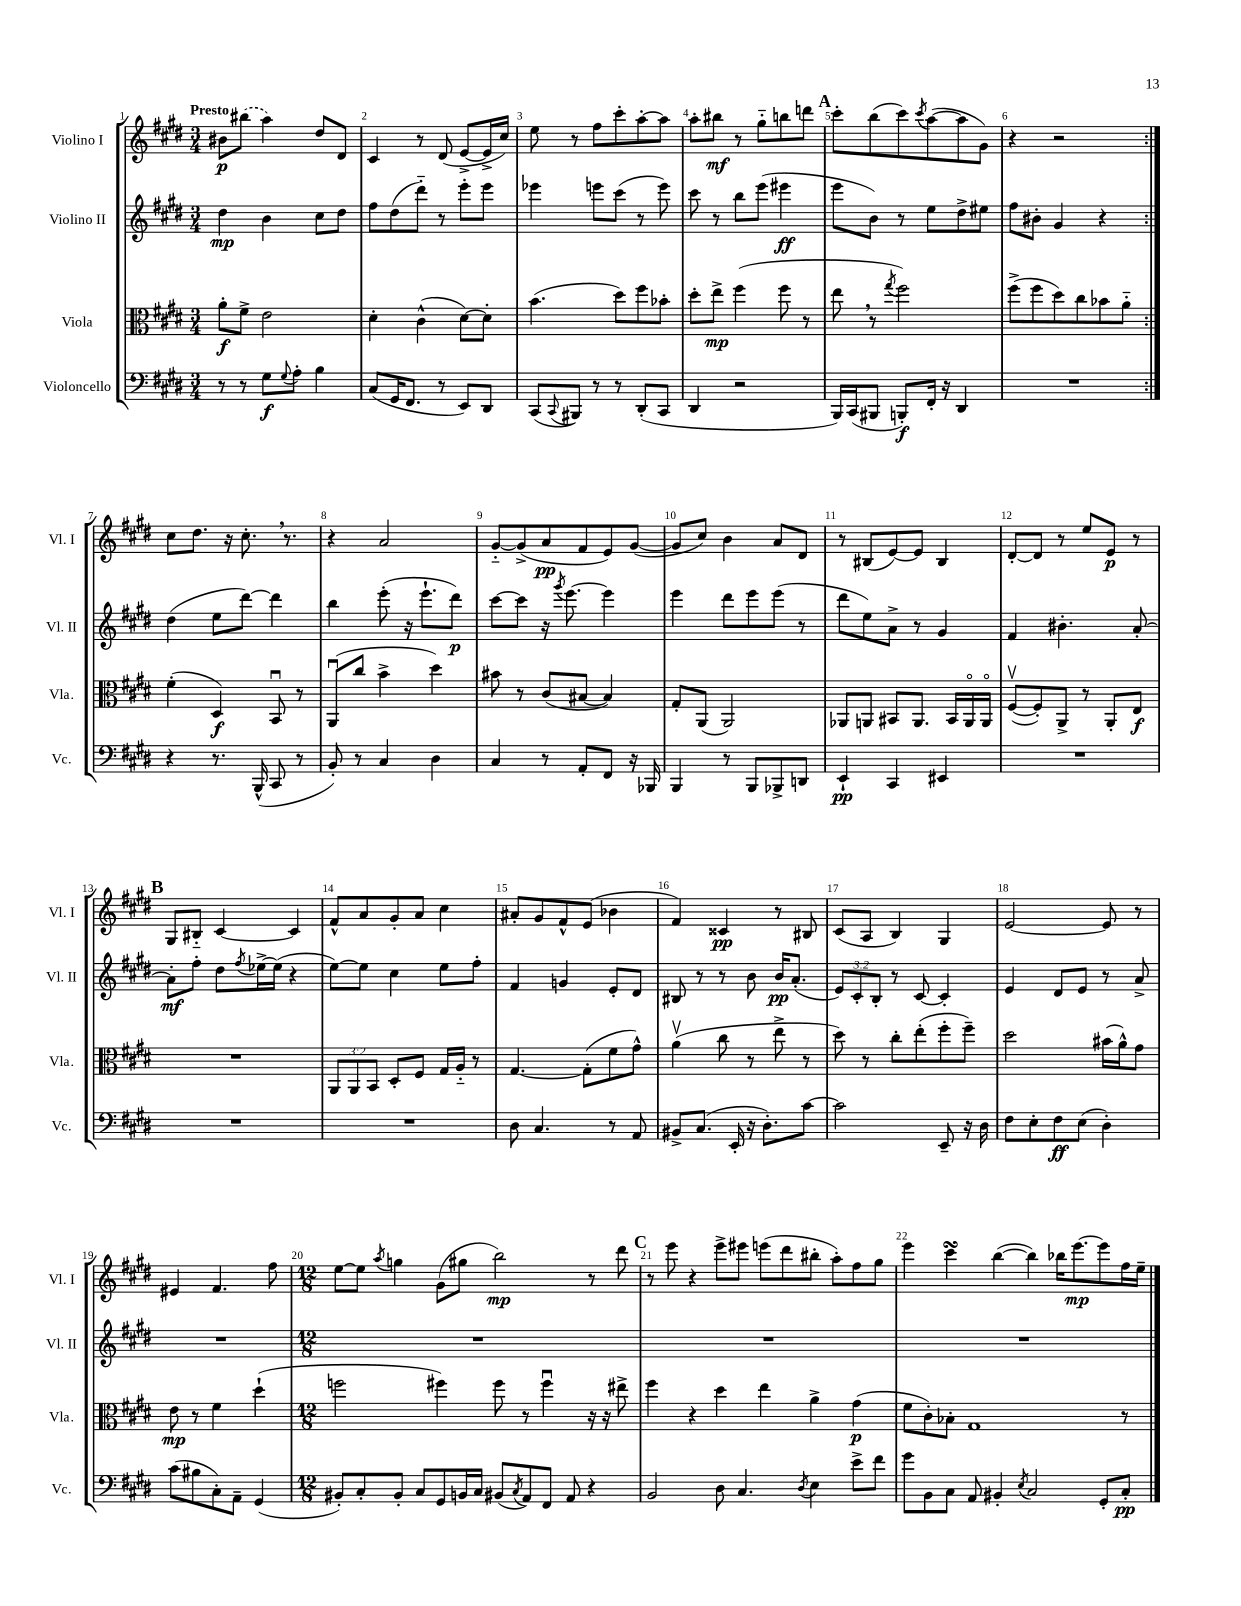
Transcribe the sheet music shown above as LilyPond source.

<<
\new StaffGroup <<
\new Staff = "s0" \with { instrumentName = "Violino I" shortInstrumentName = "Vl. I" } {
    \clef treble \key e \major \numericTimeSignature \time 3/4 \tempo "Presto"
    \repeat volta 2 { bis'8\p \once \slurDashed bis''8( a''4) dis''8 dis'8 |
    cis'4 r8 dis'8( e'8~-> e'16-> cis''16) |
    e''8 r8 fis''8 cis'''8-. a''8~-. a''8 |
    a''8-. bis''8\mf r8 gis''8-_ b''8 d'''8 |
    \mark \markup { \bold "A" } cis'''8-. b''8( cis'''8) \acciaccatura { cis'''8 } a''8~( a''8 gis'8) |
    r4 r2 | }
    cis''8 dis''8. r16 cis''8.-. \breathe r8. |
    r4 a'2 |
    gis'8~-_ gis'8->( a'8\pp fis'8 e'8) gis'8~( |
    gis'8 cis''8) b'4 a'8 dis'8 |
    r8 bis8( e'8~) e'8 bis4 |
    dis'8~-. dis'8 r8 e''8 e'8\p r8 |
    \mark \markup { \bold "B" } gis8 bis8-_ cis'4~ cis'4 |
    fis'8-^ a'8 gis'8-. a'8 cis''4 |
    ais'8-. gis'8 fis'8-^ e'8( bes'4 |
    fis'4) cisis'4\pp r8 bis8 |
    cis'8( a8 b4) gis4 |
    e'2~ e'8 r8 |
    eis'4 fis'4. fis''8 |
    \numericTimeSignature \time 12/8 e''8~ e''8 \acciaccatura { a''8 } g''4 gis'8( gis''8 b''2\mp) r8 dis'''8 |
    \mark \markup { \bold "C" } r8 e'''8 r4 e'''8-> eis'''8 e'''8( dis'''8 bis''8-. a''8-.) fis''8 gis''8 |
    e'''4 cis'''4\turn b''4~( b''4) bes''16 e'''8.~\mp e'''8 fis''16 e''16-- \bar "|." |
}
\new Staff = "s1" \with { instrumentName = "Violino II" shortInstrumentName = "Vl. II" } {
    \clef treble \key e \major \numericTimeSignature \time 3/4 \override Staff.TupletNumber.text = #tuplet-number::calc-fraction-text
    \repeat volta 2 { dis''4\mp b'4 cis''8 dis''8 |
    fis''8 dis''8( dis'''8-_) r8 e'''8-. e'''8 |
    ees'''4 e'''8 cis'''8( r8 e'''8) |
    cis'''8 r8 b''8 e'''8( eis'''4\ff |
    \mark \markup { \bold "A" } e'''8 b'8) r8 e''8 dis''8-> eis''8 |
    fis''8 bis'8-. gis'4 r4 | }
    dis''4( e''8 dis'''8~) dis'''4 |
    b''4 e'''8-.( r16 e'''8.-! dis'''8\p) |
    cis'''8~ cis'''8 r16 \acciaccatura { gis'''8 } e'''8.~ e'''4 |
    e'''4 dis'''8 e'''8 e'''8( r8 |
    dis'''8 e''8) a'8-> r8 gis'4 |
    fis'4 bis'4.-. a'8~-. |
    \mark \markup { \bold "B" } a'8-.\mf fis''8-. dis''8 \acciaccatura { fis''8 } ees''16~-> ees''16( r4 |
    e''8~) e''8 cis''4 e''8 fis''8-. |
    fis'4 g'4 e'8-. dis'8 |
    bis8 r8 r8 b'8 b'16\pp a'8.-.( |
    \tuplet 3/2 { e'8) cis'8-. b8-. } r8 cis'8~ cis'4-. |
    e'4 dis'8 e'8 r8 a'8-> |
    R2. |
    \numericTimeSignature \time 12/8 R1. |
    \mark \markup { \bold "C" } R1. |
    R1. \bar "|." |
}
\new Staff = "s2" \with { instrumentName = "Viola" shortInstrumentName = "Vla." } {
    \clef alto \key e \major \numericTimeSignature \time 3/4 \override Staff.TupletNumber.text = #tuplet-number::calc-fraction-text
    \repeat volta 2 { a'8-.\f fis'8-> e'2 |
    dis'4-. cis'4-^( dis'8~) dis'8-. |
    b'4.( dis''8) fis''8 bes'8-. |
    dis''8-. e''8->\mp fis''4( fis''8 r8 |
    \mark \markup { \bold "A" } e''8 \breathe r8 \acciaccatura { gis''8 } fis''2) |
    fis''8->( fis''8 dis''8) cis''8 bes'8 a'8-_ | }
    fis'4-.( dis4\f) b,8\downbow r8 |
    a,8\downbow( cis''8 b'4-> dis''4) |
    bis'8 r8 cis'8( bis8~ bis4) |
    gis8-. a,8( a,2) |
    aes,8 a,8 bis,8 a,8. bis,16 a,16\flageolet a,16\flageolet |
    fis8~\upbow( fis8-.) a,8-> r8 a,8-. e8\f |
    \mark \markup { \bold "B" } R2. |
    \tuplet 3/2 { a,8 a,8 b,8 } dis8-. fis8 gis16 a16-_ r8 |
    gis4.~ gis8-.( fis'8 gis'8-^) |
    a'4\upbow( cis''8 r8 e''8-> r8 |
    dis''8) r8 cis''8-. e''8-.( fis''8-. fis''8--) |
    dis''2 bis'16( a'16-^) gis'8 |
    e'8\mp r8 fis'4 dis''4-!( |
    \numericTimeSignature \time 12/8 f''2 fis''4) fis''8 r8 fis''4\downbow r16 r16 eis''8-> |
    \mark \markup { \bold "C" } fis''4 r4 dis''4 e''4 a'4-> gis'4\p( |
    fis'8 cis'8-.) bes8-. gis1 r8 \bar "|." |
}
\new Staff = "s3" \with { instrumentName = "Violoncello" shortInstrumentName = "Vc." } {
    \clef bass \key e \major \numericTimeSignature \time 3/4
    \repeat volta 2 { r8 r8 gis8\f \appoggiatura { gis8 } a8-. b4 |
    cis8( gis,16 fis,8. r8 e,8) dis,8 |
    cis,8( \appoggiatura { cis,8 } bis,,8) r8 r8 dis,8-.( cis,8 |
    dis,4 r2 |
    \mark \markup { \bold "A" } b,,16) cis,16( bis,,8 b,,8-.\f) fis,16-. r16 dis,4 |
    R2. | }
    r4 r8. b,,16-^( cis,8 r8 |
    b,8-.) r8 cis4 dis4 |
    cis4 r8 a,8-. fis,8 r16 bes,,16 |
    b,,4 r8 b,,8 bes,,8-> d,8 |
    e,4-!\pp cis,4 eis,4 |
    R2. |
    \mark \markup { \bold "B" } R2. |
    R2. |
    dis8 cis4. r8 a,8 |
    bis,8-> cis8.( e,16-. r16 dis8.-.) cis'8~ |
    cis'2 e,8-- r16 dis16 |
    fis8 e8-. fis8\ff e8( dis4-.) |
    cis'8( bis8 cis8-.) a,8-- gis,4( |
    \numericTimeSignature \time 12/8 bis,8-.) cis8-. bis,8-. cis8 gis,8 b,16 cis16 bis,8( \acciaccatura { cis8 } a,8) fis,8 a,8 r4 |
    \mark \markup { \bold "C" } b,2 dis8 cis4. \acciaccatura { dis8 } e4 e'8-> fis'8 |
    gis'8 b,8 cis8 a,8 bis,4-. \acciaccatura { e8 } cis2 gis,8-. cis8-.\pp \bar "|." |
}
>>
>>
\layout { \context { \Score \override BarNumber.break-visibility = ##(#f #t #t) barNumberVisibility = #all-bar-numbers-visible } }
